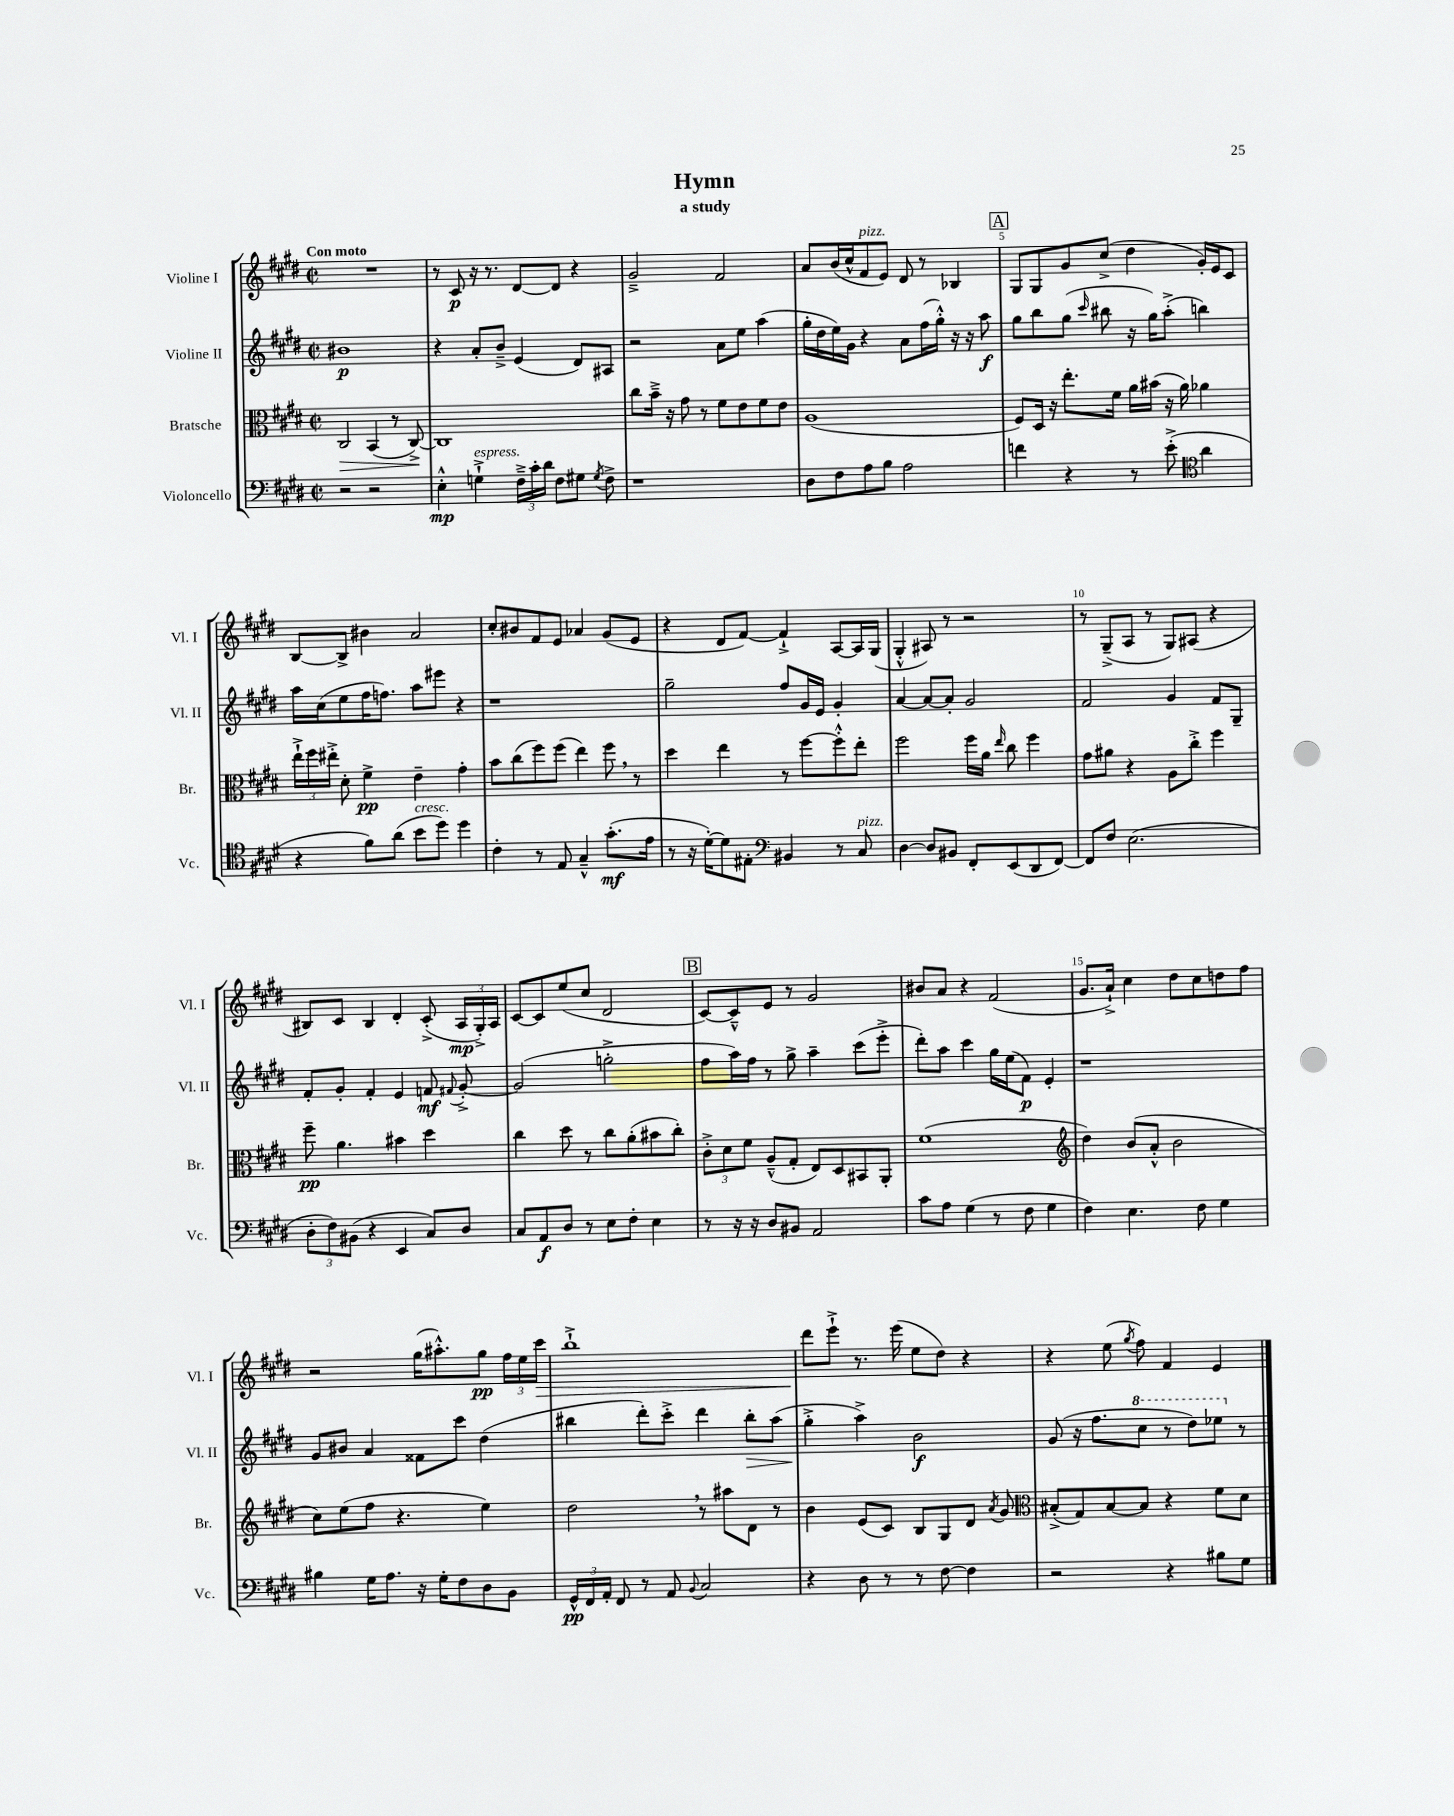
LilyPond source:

\header { title = "Hymn" subtitle = "a study" }
<<
\new StaffGroup <<
\new Staff = "s0" \with { instrumentName = "Violine I" shortInstrumentName = "Vl. I" } {
    \clef treble \key e \major \defaultTimeSignature \time 2/2 \tempo "Con moto"
    \autoBeamOff R1 |
    r8 cis'8\p r16 r8. dis'8[~ dis'8] r4 |
    gis'2---> fis'2 |
    a'8[ b'16( cis''16-^ fis'8^\markup { \italic "pizz." } e'8]) dis'8 r8 bes4 |
    \mark \markup { \box "A" } gis8[ gis8 gis'8 cis''8]->( dis''4 gis'16[-.) e'16 cis'8] |
    b8[~ b8]-> bis'4 a'2 |
    cis''8[-. bis'8 fis'8 e'8] aes'4 gis'8[( e'8] |
    r4 dis'8[ fis'8]~) fis'4-!-> a8[~ a16 gis16]( |
    gis4-.-^ ais8) r8 r2 |
    r8 gis8[--->( a8] r8 gis8[) ais8]( r4 |
    bis8[) cis'8] bis4 dis'4-. cis'8-.->( \tuplet 3/2 { a16[\mp gis16-.->) a16] } |
    cis'8[~ cis'8 e''8( cis''8] dis'2 |
    \mark \markup { \box "B" } cis'8[~) cis'8---^ e'8] r8 gis'2 |
    bis'8[ a'8] r4 fis'2( |
    gis'8.[ a'16]-!->) cis''4 dis''8[ cis''8 d''8 fis''8] |
    r2 gis''16[( ais''8.-.-^) gis''8]\pp \tuplet 3/2 { fis''16[ e''16 cis'''16]\> } |
    b''1-!-> |
    dis'''8[\! e'''8]-!-> r8. e'''16( e''8[ dis''8]) r4 |
    r4 e''8( \acciaccatura { gis''8 } fis''8) fis'4 e'4 \bar "|." |
}
\new Staff = "s1" \with { instrumentName = "Violine II" shortInstrumentName = "Vl. II" } {
    \clef treble \key e \major \defaultTimeSignature \time 2/2
    \autoBeamOff bis'1\p |
    r4 a'8[-. b'8]---> e'4( dis'8[) ais8] |
    r2 a'8[ e''8] a''4( |
    gis''16[-. dis''16 e''16) gis'16] r4 a'8[ fis''16( gis''16]-.-^) r16 r16 a''8\f |
    \mark \markup { \box "A" } gis''8[ b''8 gis''8]( \grace { cis'''16 } bis''8 r16 gis''16[) a''8]-.->( b''4) |
    a''16[ cis''16( e''8 fis''16 f''8.]) a''8[ eis'''8] r4 |
    r1 |
    gis''2-- fis''8[ gis'16 e'16] gis'4-. |
    a'4~ a'8[~ a'8]-. gis'2 |
    fis'2 gis'4 fis'8[ gis8]-- |
    fis'8[-. gis'8]-. fis'4-. e'4 f'8\mf \appoggiatura { fis'8 } gis'8~-.-> |
    gis'2( g''2-.-> |
    \mark \markup { \box "B" } fis''8[ a''16) fis''16] r8 gis''8-> a''4-- cis'''8[( e'''8]-.-> |
    dis'''8[-.) a''8] cis'''4 gis''16[ e''16( fis'8]\p) e'4-. |
    r1 |
    gis'8[ bis'8] a'4 fisis'8[ cis'''8] dis''4( |
    bis''4 dis'''8[-.) cis'''8]-.-> dis'''4 bis''8[-.\> a''8]( |
    gis''4-.->\! a''4->) b'2\f |
    gis'8( r16 fis''8.[ \ottava #1 cis'''8] r8 dis'''8[) ees'''8] \ottava #0 r8 \bar "|." |
}
\new Staff = "s2" \with { instrumentName = "Bratsche" shortInstrumentName = "Br." } {
    \clef alto \key e \major \defaultTimeSignature \time 2/2
    \autoBeamOff cis2\> b,4( r8 cis8~->\!) |
    cis1 |
    cis''8[ b'16]---> r16 gis'8 r8 fis'8[ e'8 fis'8 e'8] |
    a1( |
    \mark \markup { \box "A" } fis8[) dis16] r16 e''8.[-. fis'16] a'16[ bis'16]( r16 a'16) aes'4 |
    \tuplet 3/2 { e''16[-!-> fis''16 eis''16]-.-> } dis'8-. fis'4->\pp e'4-- gis'4-. |
    b'8[ cis''8( fis''8) fis''8]( e''4) fis''8 \breathe r8 |
    dis''4 e''4 r8 fis''8[~ fis''8-.-^ e''8]-. |
    fis''2 fis''16[ a'16] \grace { e''16 } cis''8 fis''4 |
    gis'8[ ais'8] r4 a8[ cis''8]-.-> fis''4 |
    fis''8--\pp a'4. bis'4 dis''4 |
    cis''4 dis''8 r8 cis''8[ a'8-.( bis'8 cis''8]-.) |
    \mark \markup { \box "B" } \tuplet 3/2 { cis'8[-.-> dis'8 fis'8] } a8[---^( gis8]-. e8[) dis8 bis,8 a,8]-. |
    fis'1( |
    \clef treble dis''4) b'8[( a'8]-.-^ b'2 |
    cis''8[) e''8( fis''8] r4. e''4) |
    dis''2 \breathe r8 ais''8[ dis'8] r8 |
    b'4 e'8[( cis'8]) b8[ gis8 dis'8] \acciaccatura { a'8 } gis'8 |
    \clef alto bis8[-.->( gis8) bis8~ bis8] r4 fis'8[ dis'8] \bar "|." |
}
\new Staff = "s3" \with { instrumentName = "Violoncello" shortInstrumentName = "Vc." } {
    \clef bass \key e \major \defaultTimeSignature \time 2/2
    \autoBeamOff r2 r2 |
    e4-.-^\mp g4-!->^\markup { \italic "espress." } \tuplet 3/2 { fis16[---> cis'16-. dis'16] } fis8[ gis8] \acciaccatura { gis8 } fis8-> |
    r1 |
    dis8[ fis8 a8 b8] a2 |
    \mark \markup { \box "A" } f'4 r4 r8 e'8-.->( \clef tenor a'4 |
    r4 fis'8[) a'8]( b'8[^\markup { \italic "cresc." } dis''8]) dis''4 |
    cis'4-. r8 e8 gis4---^ gis'8.[-.\mf( e'16] |
    r8 r16 dis'16[~-.) dis'8 eis8]-. \clef bass bis,4 r8 cis8^\markup { \italic "pizz." } |
    dis4~ dis8[ bis,8] fis,8[-. e,8( dis,8 fis,8]~) |
    fis,8[ fis8] e2.( |
    \tuplet 3/2 { dis8[-. fis8) bis,8]( } r4 e,4 cis8[) dis8] |
    cis8[ a,8\f dis8] r8 e8[ fis8]-. e4 |
    \mark \markup { \box "B" } r8 r16 r16 dis8[ bis,8] a,2 |
    cis'8[ a8] gis4( r8 fis8 gis4 |
    fis4) e4. fis8 gis4 |
    bis4 gis16[ a8.] r16 gis16[-. fis8 dis8 b,8] |
    \tuplet 3/2 { gis,16[-^\pp fis,16 a,16]-. } fis,8 r8 a,8 \appoggiatura { b,8 } cis2 |
    r4 dis8 r8 r8 fis8~ fis4 |
    r2 r4 bis8[ gis8] \bar "|." |
}
>>
>>
\layout { \context { \Score \override BarNumber.break-visibility = ##(#f #t #t) barNumberVisibility = #(every-nth-bar-number-visible 5) } }
